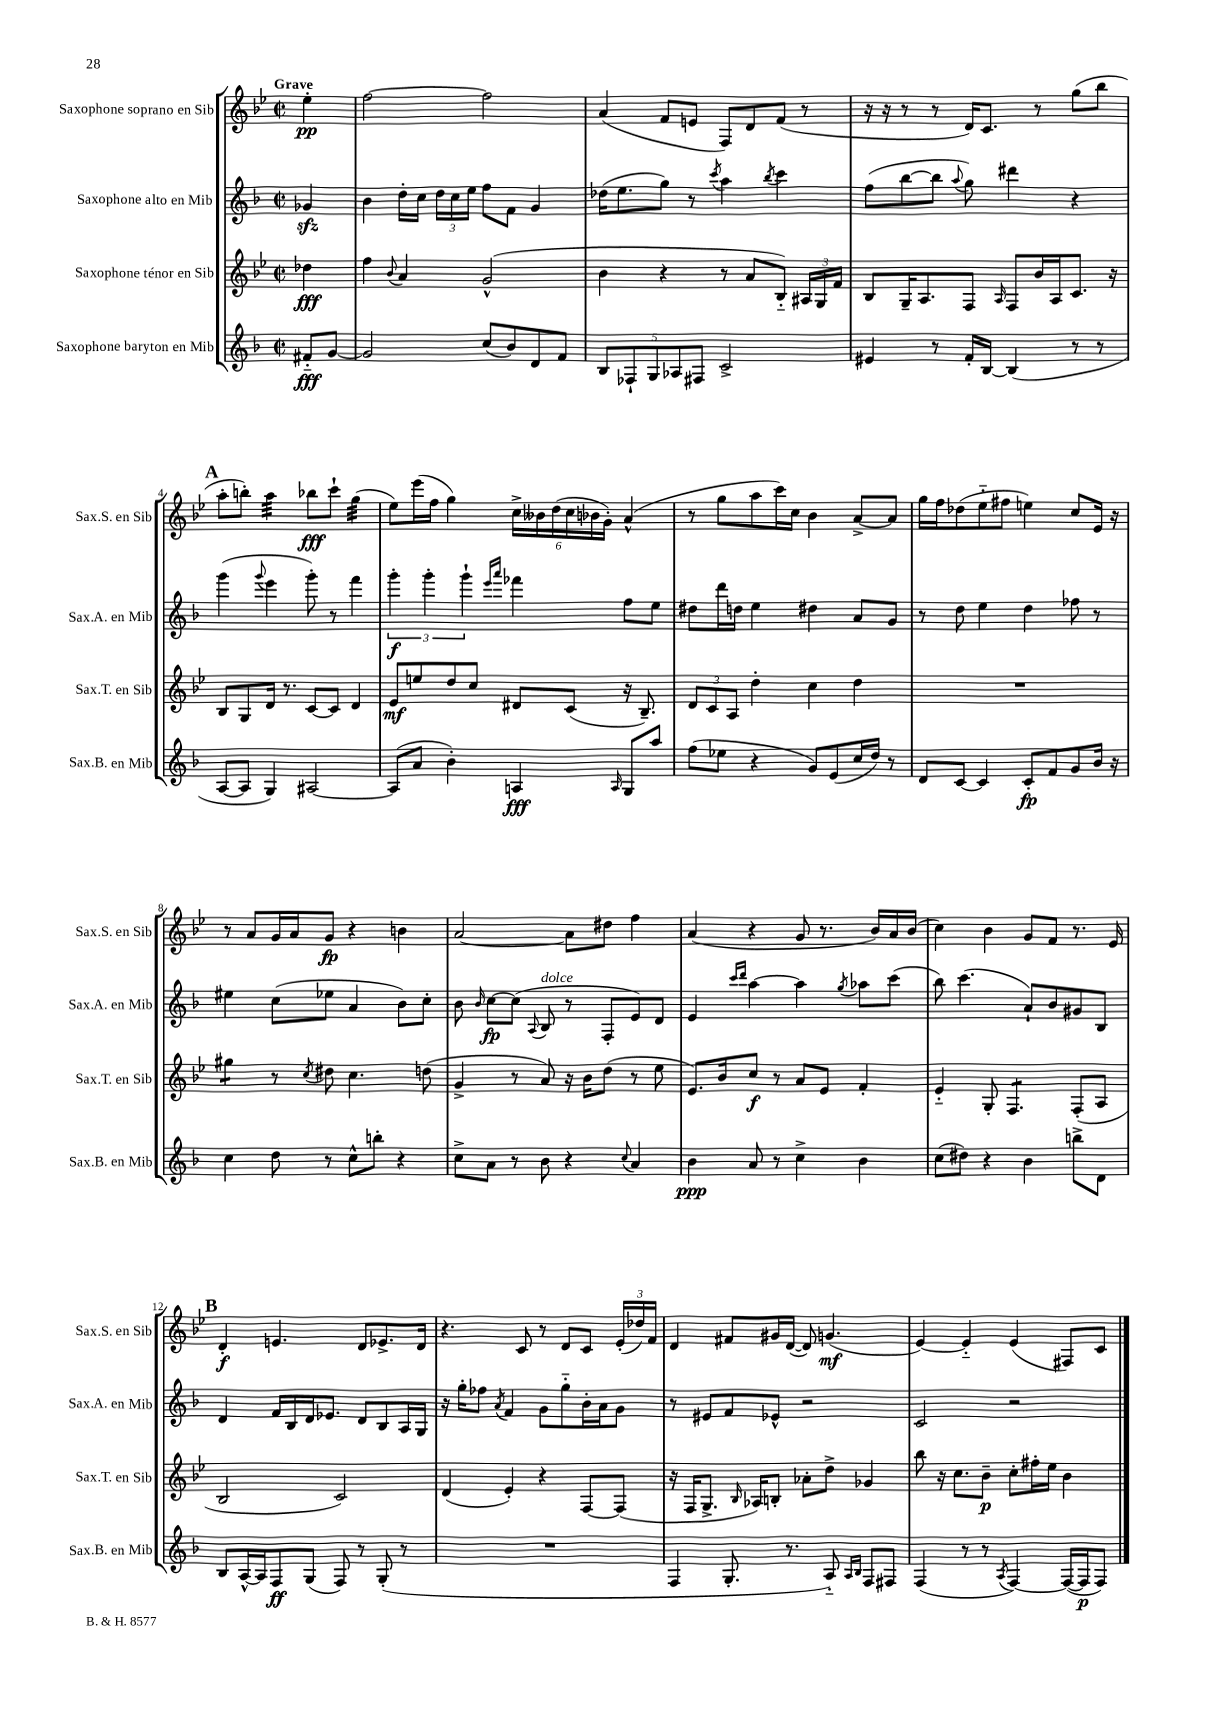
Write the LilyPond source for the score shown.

<<
\new StaffGroup <<
\new Staff = "s0" \with { instrumentName = "Saxophone soprano en Sib" shortInstrumentName = "Sax.S. en Sib" } {
    \clef treble \key bes \major \defaultTimeSignature \time 2/2 \partial 4 \tempo "Grave"
    \autoBeamOff ees''4-.\pp |
    f''2~ f''2 |
    a'4( f'8[ e'8] f8[) d'8 f'8]( r8 |
    r16 r16 r8 r8 d'16[) c'8.] r8 g''8[( bes''8] |
    \mark \markup { \bold "A" } a''8[-. b''8]-.) a''4:32 bes''8[\fff c'''8]-! g''4:32( |
    ees''8[) ees'''16( f''16] g''4) \tuplet 6/4 { c''16[-> beses'16 d''16( c''16 bes'16 g'16]-.) } a'4-^( |
    r8 g''8[ a''8 c'''16) c''16] bes'4 a'8[~-> a'8] |
    g''16[ f''16 des''8( ees''8-_ fis''8] e''4) c''8[ ees'16] r16 |
    r8 a'8[ g'16 a'16 g'8]\fp r4 b'4 |
    a'2~ a'8[ dis''8] f''4 |
    a'4( r4 g'8 r8. bes'16[) a'16 bes'16]( |
    c''4) bes'4 g'8[ f'8] r8. ees'16 |
    \mark \markup { \bold "B" } d'4-.\f e'4. d'8[ ees'8.-> d'16] |
    r4. c'8 r8 d'8[ c'8] \tuplet 3/2 { ees'16[-.( des''16) f'16] } |
    d'4 fis'8[ gis'16 d'16]~( d'8) g'4.\mf( |
    ees'4~) ees'4-_ ees'4( fis8[) c'8] \bar "|." |
}
\new Staff = "s1" \with { instrumentName = "Saxophone alto en Mib" shortInstrumentName = "Sax.A. en Mib" } {
    \clef treble \key f \major \defaultTimeSignature \time 2/2 \partial 4
    \autoBeamOff ges'4\sfz |
    bes'4 d''16[-. c''16] \tuplet 3/2 { d''16[ c''16 e''16] } f''8[ f'8] g'4 |
    des''16[( e''8. g''8]) r8 \acciaccatura { c'''8 } a''4 \acciaccatura { bes''8 } c'''4 |
    f''8[( bes''8~ bes''8] \appoggiatura { a''8 } g''8) dis'''4 r4 |
    \mark \markup { \bold "A" } g'''4( \appoggiatura { g'''8 } e'''4 g'''8-.) r8 f'''4 |
    \tuplet 3/2 { g'''4-.\f g'''4-. g'''4-! } \grace { e'''16[ a'''16] } fes'''4 f''8[ e''8] |
    dis''8[ d'''16 d''16] e''4 dis''4 a'8[ g'8] |
    r8 d''8 e''4 d''4 fes''8 r8 |
    eis''4 c''8[( ees''8] a'4 bes'8[) c''8]-. |
    bes'8 \grace { bes'16 } c''8[~\fp c''8]( \appoggiatura { a8 } bes8^\markup { \italic "dolce" } r8 f8[-. e'8) d'8] |
    e'4 \grace { c'''16[ d'''16] } a''4~ a''4 \acciaccatura { g''8 } aes''8[ c'''8]( |
    bes''8) c'''4.( a'8[-!) bes'8 gis'8 bes8] |
    \mark \markup { \bold "B" } d'4 f'16[ bes16 d'16 ees'8.] d'8[ bes8 a16 g16] |
    r16 g''16[-. fes''8] \acciaccatura { a'8 } f'4 g'8[ g''8-_ bes'16-. a'16 g'8] |
    r8 eis'8[ f'8 ees'8]-^ r2 |
    c'2 r2 \bar "|." |
}
\new Staff = "s2" \with { instrumentName = "Saxophone ténor en Sib" shortInstrumentName = "Sax.T. en Sib" } {
    \clef treble \key bes \major \defaultTimeSignature \time 2/2 \partial 4
    \autoBeamOff des''4\fff |
    f''4 \appoggiatura { bes'8 } a'4 g'2-^( |
    bes'4 r4 r8 a'8[ bes8]-_) \tuplet 3/2 { ais16[ g16 f'16] } |
    bes8[ g16-- a8. f8] \grace { a16 } f8[ bes'16 a16 c'8.] r16 |
    \mark \markup { \bold "A" } bes8[ g8 d'16] r8. c'8[~ c'8] d'4 |
    ees'8[\mf e''8 d''8 c''8] dis'8[ c'8]( r16 bes8.--) |
    \tuplet 3/2 { d'8[ c'8 a8] } d''4-. c''4 d''4 |
    R1 |
    gis''4:8 r8 \acciaccatura { c''8 } dis''8 c''4. d''8( |
    g'4-> r8 a'8) r16 bes'16[ d''8]( r8 ees''8 |
    ees'8.[) bes'16 c''8]\f r8 a'8[ ees'8] f'4-. |
    ees'4-_ g8-. f4.:8 f8[-.( a8] |
    \mark \markup { \bold "B" } bes2 c'2) |
    d'4( ees'4-.) r4 f8[~ f8]( |
    r16 f16[ g8.]-> \grace { bes16 } aes16[) b8]-. aes'8[-. d''8]-> ges'4 |
    bes''8 r16 c''8.[ bes'8]--\p c''8[-. fis''16-. ees''16] bes'4 \bar "|." |
}
\new Staff = "s3" \with { instrumentName = "Saxophone baryton en Mib" shortInstrumentName = "Sax.B. en Mib" } {
    \clef treble \key f \major \defaultTimeSignature \time 2/2 \partial 4
    \autoBeamOff fis'8[-_\fff g'8]~ |
    g'2 c''8[( bes'8) d'8 f'8] |
    \tuplet 5/4 { bes8[ fes8-! g8 aes8 fis8] } c'2-> |
    eis'4 r8 f'16[-. bes16]~ bes4( r8 r8 |
    \mark \markup { \bold "A" } a8[~ a8] g4) ais2~ |
    ais8[( a'8] bes'4-.) a4\fff \grace { a16 } g8[ a''8] |
    f''8[( ees''8] r4 g'8[) e'8( c''16 d''16]) r8 |
    d'8[ c'8]~ c'4 c'8[-.\fp f'8 g'8 bes'16] r16 |
    c''4 d''8 r8 c''8[-^ b''8]-. r4 |
    c''8[-> a'8] r8 bes'8 r4 \appoggiatura { c''8 } a'4 |
    bes'4\ppp a'8 r8 c''4-> bes'4 |
    c''8[( dis''8]) r4 bes'4 b''8[-> d'8] |
    \mark \markup { \bold "B" } bes8[ a16~-^ a16 f8\ff g8]( f8) r8 g8-.( r8 |
    R1 |
    f4 g8.-. r8. a8-_) \grace { a16[ bes16] } f8[ fis8] |
    f4( r8 r8 \acciaccatura { a8 } f4~) f16[~( f16\p f8]) \bar "|." |
}
>>
>>
